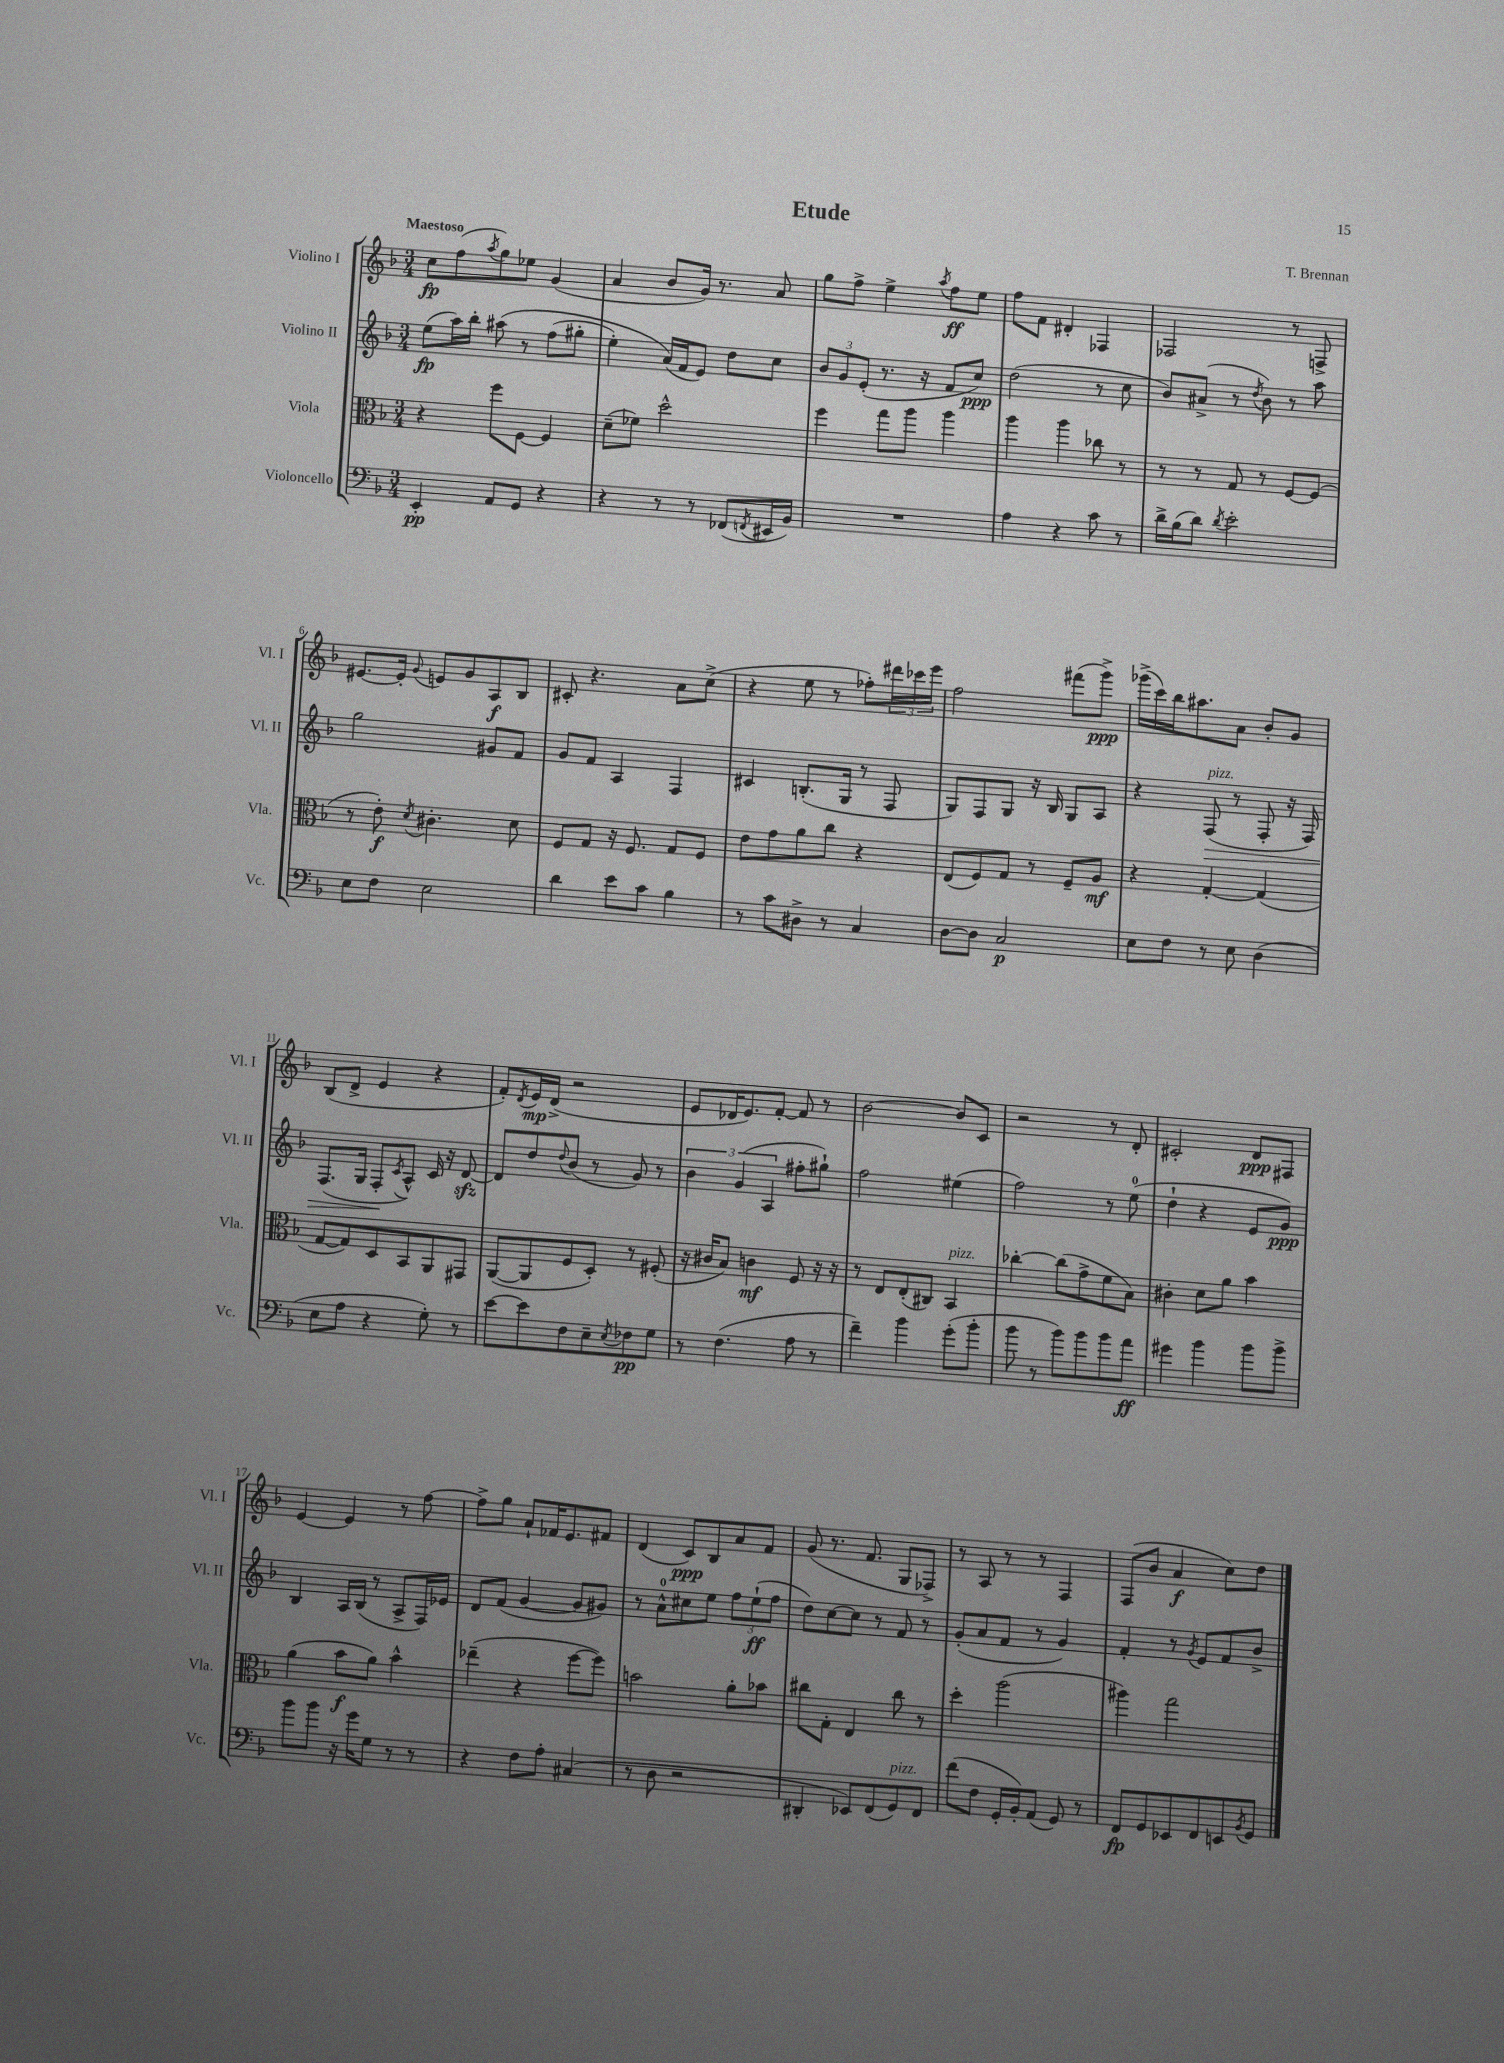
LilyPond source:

\header { title = "Etude" composer = "T. Brennan" }
<<
\new StaffGroup <<
\new Staff = "s0" \with { instrumentName = "Violino I" shortInstrumentName = "Vl. I" } {
    \clef treble \key f \major \numericTimeSignature \time 3/4 \tempo "Maestoso"
    c''8\fp f''8( \acciaccatura { a''8 } g''8) ees''8 g'4( |
    a'4 bes'8 g'16) r8. a'8 |
    g''8 f''8-> e''4-> \acciaccatura { a''8 } f''8\ff e''8 |
    f''8 f'8 dis'4-. fes4 |
    fes2 r8 f8-> |
    eis'8.~ eis'16-. \appoggiatura { g'8 } e'8 g'8 a8\f bes8 |
    cis'8-. r4. a'8 c''8->( |
    r4 e''8 r8 fes''8-.) \tuplet 3/2 { dis'''16 ces'''16 e'''16 } |
    f''2 fis'''8( g'''8->\ppp) |
    ges'''16->( c'''16) bes''16 ais''8. a'8 bes'8-. g'8 |
    bes8( d'8-> e'4 r4 |
    f'8-.) \acciaccatura { d'8 } e'16\mp d'16->( r2 |
    e'8 des'16 e'8.) f'8~-. f'8 r8 |
    bes'2~ bes'8 c'8 |
    r2 r8 d'8-. |
    cis'2-. d'8\ppp fis8 |
    e'4~ e'4 r8 f''8~ |
    f''8-> g''8 a'8-! fes'16 e'8. fis'8 |
    d'4( c'8\ppp) bes8 a'8 f'8 |
    g'8( r8. f'8. g8 fes8->) |
    r8 a8 r8 r8 f4 |
    f8( bes'8 a'4\f c''8) d''8 \bar "|." |
}
\new Staff = "s1" \with { instrumentName = "Violino II" shortInstrumentName = "Vl. II" } {
    \clef treble \key f \major \numericTimeSignature \time 3/4
    e''8\fp( a''16) bes''16-. ais''8\( r8 f''8( gis''8-. |
    e''4-.) a'16(\) f'16 e'8) d''8 c''8 |
    \tuplet 3/2 { bes'8 g'8 e'8-.( } r8. r16 f'8 c''8\ppp) |
    d''2( r8 c''8 |
    bes'8) ais'8->( r8 \acciaccatura { d''8 } bes'8) r8 a''8 |
    g''2 gis'8 f'8 |
    g'8 f'8 a4 f4 |
    cis'4 b8.-.( g16 r8 f8 |
    g8) f8 g8 r16 bes16 g8 a8 |
    r4 f8\>^\markup { \italic "pizz." }( r8 f8-. r16 f16) |
    f8.( g16 f8-.\! \acciaccatura { c'8 } a8-^) c'16 r16 d'8~\sfz |
    d'8 d''8 \appoggiatura { d''8 } bes'8( r8 g'8) r8 |
    \tuplet 3/2 { bes'4 g'4( a4 } fis''8-. gis''8-!) |
    f''2 eis''4( |
    f''2) r8 e''8-0( |
    d''4-! r4 e'8 g'8\ppp) |
    bes4 a16 bes16( r8 a8-> f16) ees'16 |
    d'8 f'8( g'4~ g'8 gis'8) |
    r8 a'8-0-^ cis''8 e''8 \tuplet 3/2 { f''8 e''8-!\ff( f''8 } |
    d''8) c''8~ c''8 r8 f'8 r8 |
    g'8-.( a'8 f'8 r8 g'4) |
    f'4-. r8 \acciaccatura { g'8 } e'8 f'8 bes'8-> \bar "|." |
}
\new Staff = "s2" \with { instrumentName = "Viola" shortInstrumentName = "Vla." } {
    \clef alto \key f \major \numericTimeSignature \time 3/4
    r4 f''8 f8~ f4 |
    d'8--( fes'8) d''2-^ |
    f''4 g''8 a''8 a''4 |
    a''4 a''4 ces''8 r8 |
    r8 r8 g8 r8 f8~ f8( |
    r8 e'8-.\f) \acciaccatura { d'8 } cis'4.-. d'8 |
    f8 g8 r16 f8. g8 f8 |
    e'8 g'8 a'8 c''8 r4 |
    e8( f8) g8 r8 f8-- a8\mf |
    r4 g4~-. g4( |
    g8~ g8) d8 bes,8 a,8 gis,8 |
    a,8~( a,8 f8 d8-.) r8 fis8-.( |
    r16 cis'16 bes8) c'4\mf f8 r16 r16 |
    r8 e8 e8-.( cis8) bes,4^\markup { \italic "pizz." } |
    ces''4~-. ces''8( g'8-> f'8 bes8) |
    cis'4-. d'8 a'8 bes'4 |
    a'4( bes'8\f a'8) bes'4-^ |
    ees''4--( r4 f''8~ f''8) |
    b'2 a'8-. bes'8 |
    cis''8 g8-. e4 cis''8 r8 |
    d''4-. a''2( |
    ais''4) g''2 \bar "|." |
}
\new Staff = "s3" \with { instrumentName = "Violoncello" shortInstrumentName = "Vc." } {
    \clef bass \key f \major \numericTimeSignature \time 3/4
    e,4-.\pp a,8 g,8 r4 |
    r4 r8 r8 fes,8( \acciaccatura { f,8 } eis,16 bes,16) |
    R2. |
    a4 r4 c'8 r8 |
    d'16-> bes16( d'8) \acciaccatura { d'8 } e'2-. |
    e8 f8 e2 |
    d'4 e'8 c'8 bes4 |
    r8 c'8 dis8-> r8 c4 |
    d8~ d8 c2\p |
    e8 f8 r8 e8 d4( |
    e8 a8 r4 g8-.) r8 |
    e'8~ e'8 f8 e8-- \acciaccatura { e8 } fes8\pp g8 |
    r8 f4.( a8 r8 |
    f'4--) bes'4 g'8-.( bes'8-. |
    bes'8 r8 bes'8) bes'8 bes'8 a'8\ff |
    gis'4 bes'4 bes'8 bes'8-> |
    bes'8 bes'8 r16 g'16 g8 r8 r8 |
    r4 f8 a8-. cis4( |
    r8 d8 r2 |
    dis,4-. ees,8) f,8( g,8^\markup { \italic "pizz." }) f,8 |
    f'8( f8 g,16-. bes,16-.) a,8( g,8) r8 |
    f,8\fp g,8 ees,8 f,8 e,8 \acciaccatura { bes,8 } g,8 \bar "|." |
}
>>
>>
